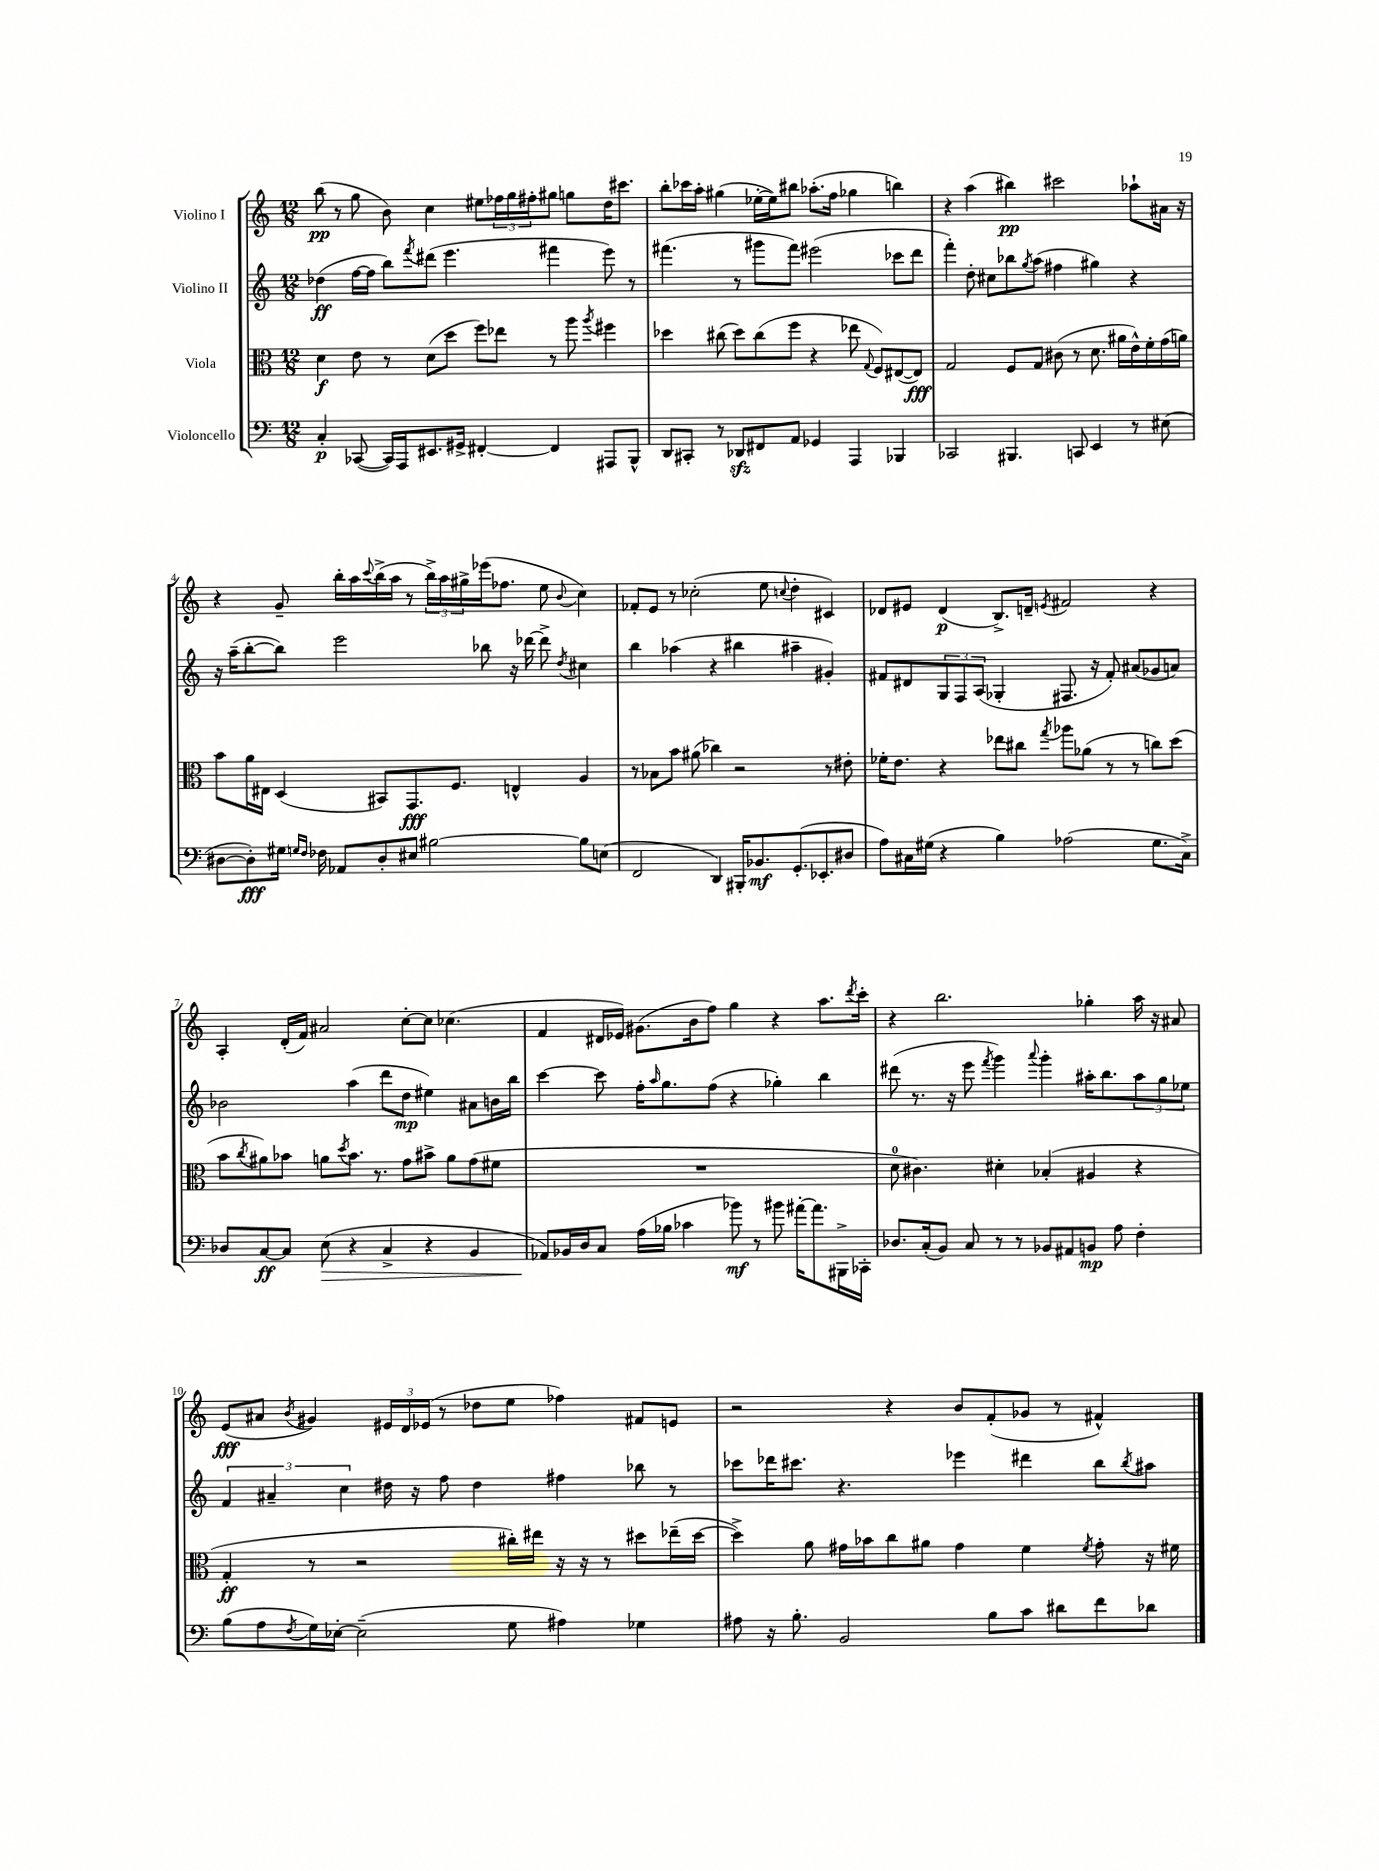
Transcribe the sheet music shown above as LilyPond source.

<<
\new StaffGroup <<
\new Staff = "s0" \with { instrumentName = "Violino I" } {
    \clef treble \key c \major \numericTimeSignature \time 12/8
    b''8\pp( r8 g''8 b'8) c''4 eis''8 \tuplet 3/2 { fes''16 g''16 fis''16-. } gis''8 g''8 d''16 cis'''8. |
    b''8-. ces'''16 a''16-. gis''4( ees''16~-. ees''16) bis''8 aes''8.-.( f''16 ges''4 b''4) |
    r4 a''4( bis''4\pp) cis'''2 aes''8-! ais'16 r16 |
    r4 g'8-- b''16-. a''16 \appoggiatura { c'''8 } b''16->( a''16 r8 \tuplet 3/2 { b''16->) a''16 gis''16-> } ees'''16( fes''8. e''8 \appoggiatura { b'8 } c''4) |
    fes'8-. e'8 r8 ces''2-.( e''8 \appoggiatura { c''8 } d''4-. cis'4) |
    des'8 eis'8 des'4\p( b8.->) d'16-- \acciaccatura { e'8 } fis'2 r4 |
    a4-. d'16-.( f'16) ais'2 c''8~-. c''8 ces''4.( |
    f'4 dis'16 ees'16) gis'8.( b'16 f''8) g''4 r4 a''8. \acciaccatura { d'''8 } c'''16-. |
    r4 b''2. ges''4-. a''16 r16 ais'8 |
    e'8\fff( ais'8 \acciaccatura { b'8 } gis'4) \tuplet 3/2 { eis'16 d'16 ees'16( } r8 des''8 e''8 fes''4) fis'8 e'8 |
    r2 r4 b'8 f'8-.( ges'8 r8 fis'4-^) \bar "|." |
}
\new Staff = "s1" \with { instrumentName = "Violino II" } {
    \clef treble \key c \major \numericTimeSignature \time 12/8
    des''4\ff( f''16~ f''16 b''8) \acciaccatura { f'''8 } dis'''8( e'''4. fis'''4 e'''8) r8 |
    fis'''4.( r8 gis'''8 fis'''8) eis'''2( ces'''8 d'''8 |
    f'''4-.) d''8-. cis''8 bes''8 \acciaccatura { g''8 } a''8( fis''4 gis''4) r4 |
    r16 a''16--( b''8~-. b''8) e'''2 bes''8 r16 des'''16~ des'''8-> \acciaccatura { d''8 } cis''4 |
    b''4 aes''4( r4 bis''4 ais''4-- gis'4-.) |
    fis'8 dis'8 \tuplet 3/2 { g8 f8 a8( } ges4-. fis8. r16 fis'8-.) ais'8( ges'8 a'8) |
    bes'2 a''4( d'''8 d''8\mp eis''4) ais'8 b'16 b''16 |
    c'''4~ c'''8 f''16-. \grace { a''16 } g''8. f''8( r4 ges''4-.) b''4 |
    dis'''8( r8. r16 e'''8 \acciaccatura { f'''8 } g'''4) \appoggiatura { a'''8 } g'''4-. ais''16-. b''8. \tuplet 3/2 { ais''8 g''8 ees''8 } |
    \tuplet 3/2 { f'4 ais'4-- c''4 } dis''16 r16 f''8 dis''4 fis''4 bes''8 r8 |
    ces'''8 des'''16 cis'''8. r4. ees'''4 dis'''4 b''8 \acciaccatura { b''8 } ais''8 \bar "|." |
}
\new Staff = "s2" \with { instrumentName = "Viola" } {
    \clef alto \key c \major \numericTimeSignature \time 12/8
    d'4\f e'8 r8 d'8( d''8 f''8) ees''8 r8 a''8 \acciaccatura { a''8 } fis''4 |
    des''4 cis''8( des''8) cis''8( f''8 r4 ees''8 \appoggiatura { g8 } f8) eis8~( eis8\fff) |
    g2 f8 g8 cis'8( r8 d'8. ais'16 e'16-^) f'16-. g'16( a'16) |
    b'8 a'16 eis16 d4( bis,8) g,8.\fff f8. e4-^ a4 |
    r8 bes8 b'8 ais'8( ces''4) r2 r8 eis'8-. |
    fes'16-. e'8. r4 ees''8 cis''8 \acciaccatura { g''8 } aes''8 aes'8( r8 r8 c''8) d''8( |
    b'8 \acciaccatura { c''8 } ais'8) bes'8 a'8 \acciaccatura { d''8 } bes'8. r8. g'8 bis'8-> a'8 g'8( fis'8 |
    R1. |
    d'8-0 cis'4.) dis'4-. bes4-.( ais4 r4 |
    g4-.\ff r8 r2 cis''16-.) eis''16 r16 r16 r8 dis''8 ees''16--( dis''16~ |
    dis''4->) a'8 gis'16 bes'16 c''8 ais'8 gis'4 f'4 \acciaccatura { f'8 } gis'8-. r16 fis'16 \bar "|." |
}
\new Staff = "s3" \with { instrumentName = "Violoncello" } {
    \clef bass \key c \major \numericTimeSignature \time 12/8
    c4-.\p ces,8~( ces,16) a,,16 eis,8. gis,16-> fis,4~-. fis,4 ais,,8 b,,8-^ |
    d,8 cis,8-. r8 des,8\sfz fis,8 a,8 ges,4 a,,4 bes,,4 |
    ces,2 bis,,4. c,8 e,4 r8 eis8( |
    dis8~ dis8-.\fff) gis16 \grace { g16 f16 } fes16 aes,8 dis8-. eis8 bis2~ bis8 e8( |
    f,2 d,4) bis,,16-. bes,8.\mf g,8.-.( ees,8.-. dis8 |
    a8) cis16 gis16( r4 b4) aes2( gis8. cis16->) |
    des8 c8~\ff c8 e8\>( r4 c4-> r4 b,4 |
    aes,8\!) bes,16 d16 c8 a16( bes16 ces'4 bes'8\mf) r8 bis'8 ais'16~-. ais'8. bis,,16-> ces,16-. |
    des8. c16-.( b,8) c8 r8 r8 bes,8 ais,8 b,8\mp a8 f4-. |
    b8( a8 \acciaccatura { f8 } g16) ees16~-. ees2--( g8 ais4) ges4 |
    ais8 r16 b8.-. b,2 b8 c'8 dis'8 f'8 des'8 \bar "|." |
}
>>
>>
